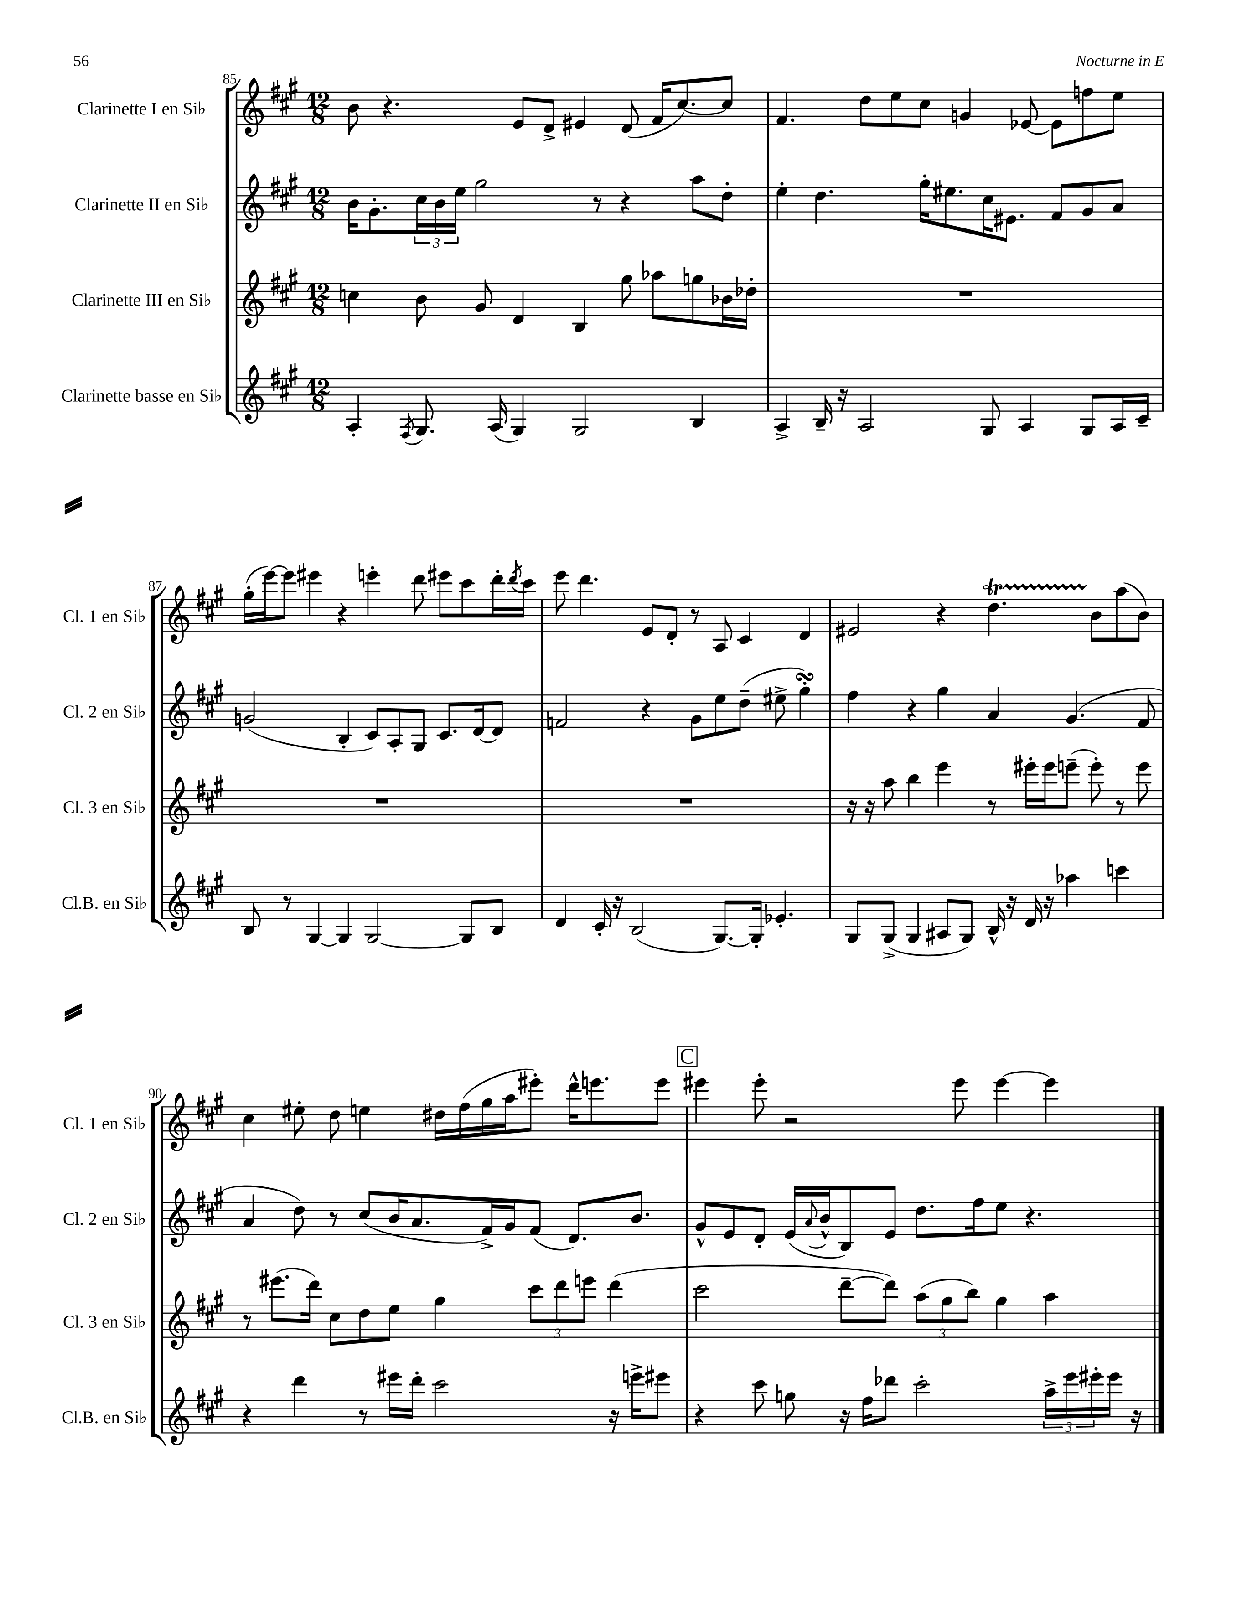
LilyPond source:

<<
\new StaffGroup <<
\new Staff = "s0" \with { instrumentName = "Clarinette I en Sib" shortInstrumentName = "Cl. 1 en Sib" } {
    \clef treble \key a \major \numericTimeSignature \time 12/8
    b'8 r4. e'8 d'8-> eis'4 d'8( fis'16 cis''8.~) cis''8 |
    fis'4. d''8 e''8 cis''8 g'4 ees'8~ ees'8 f''8 e''8 |
    gis''16-.( e'''16~) e'''8 eis'''4 r4 e'''4-. d'''8 eis'''8 cis'''8 d'''16-. \acciaccatura { d'''8 } cis'''16 |
    e'''8 d'''4. e'8 d'8-. r8 a8 cis'4 d'4 |
    eis'2 r4 d''4.\startTrillSpan b'8\stopTrillSpan a''8( b'8) |
    cis''4 eis''8-. d''8 e''4 dis''16 fis''16( gis''16 a''16 eis'''8-.) d'''16-^ e'''8. e'''8 |
    \mark \markup { \box "C" } eis'''4 eis'''8-. r2 eis'''8 eis'''4~ eis'''4 \bar "|." |
}
\new Staff = "s1" \with { instrumentName = "Clarinette II en Sib" shortInstrumentName = "Cl. 2 en Sib" } {
    \clef treble \key a \major \numericTimeSignature \time 12/8
    b'16 gis'8.-. \tuplet 3/2 { cis''16 b'16 e''16 } gis''2 r8 r4 a''8 d''8-. |
    e''4-. d''4. gis''16-. eis''8. cis''16 eis'8. fis'8 gis'8 a'8 |
    g'2( b4-. cis'8) a8-. gis8 cis'8. d'16~ d'8 |
    f'2 r4 gis'8 e''8 d''8--( eis''8-> gis''4-.\turn) |
    fis''4 r4 gis''4 a'4 gis'4.( fis'8 |
    a'4 d''8) r8 cis''8( b'16 a'8. fis'16->) gis'16 fis'8( d'8.) b'8. |
    \mark \markup { \box "C" } gis'8-^ e'8 d'8-. e'16( \appoggiatura { a'8 } b'16-^ b8) e'8 d''8. fis''16 e''8 r4. \bar "|." |
}
\new Staff = "s2" \with { instrumentName = "Clarinette III en Sib" shortInstrumentName = "Cl. 3 en Sib" } {
    \clef treble \key a \major \numericTimeSignature \time 12/8
    c''4 b'8 gis'8 d'4 b4 gis''8 aes''8 g''8 bes'16 des''16-. |
    R1. |
    R1. |
    R1. |
    r16 r16 a''8 b''4 e'''4 r8 eis'''16-. eis'''16 e'''8--( e'''8-.) r8 e'''8 |
    r8 eis'''8.( d'''16) cis''8 d''8 e''8 gis''4 \tuplet 3/2 { cis'''8 d'''8 e'''8 } d'''4( |
    \mark \markup { \box "C" } cis'''2 d'''8~-- d'''8) \tuplet 3/2 { a''8( gis''8 b''8) } gis''4 a''4 \bar "|." |
}
\new Staff = "s3" \with { instrumentName = "Clarinette basse en Sib" shortInstrumentName = "Cl.B. en Sib" } {
    \clef treble \key a \major \numericTimeSignature \time 12/8
    a4-. \acciaccatura { fis8 } gis8. a16( gis4) gis2 b4 |
    a4-> b16-- r16 a2 gis8 a4 gis8 a16 cis'16-- |
    b8 r8 gis4~ gis4 gis2~ gis8 b8 |
    d'4 cis'16-. r16 b2( gis8.~) gis16-. ees'4.-. |
    gis8 gis8->( gis4 ais8 gis8) b16-^ r16 d'16 r16 aes''4 c'''4 |
    r4 d'''4 r8 eis'''16 d'''16-. cis'''2 r16 e'''16-> eis'''8 |
    \mark \markup { \box "C" } r4 cis'''8 g''8 r16 fis''16 des'''8 cis'''2-. \tuplet 3/2 { a''16-> e'''16 eis'''16-. } eis'''16 r16 \bar "|." |
}
>>
>>
\layout { \context { \Score currentBarNumber = #85 } }
